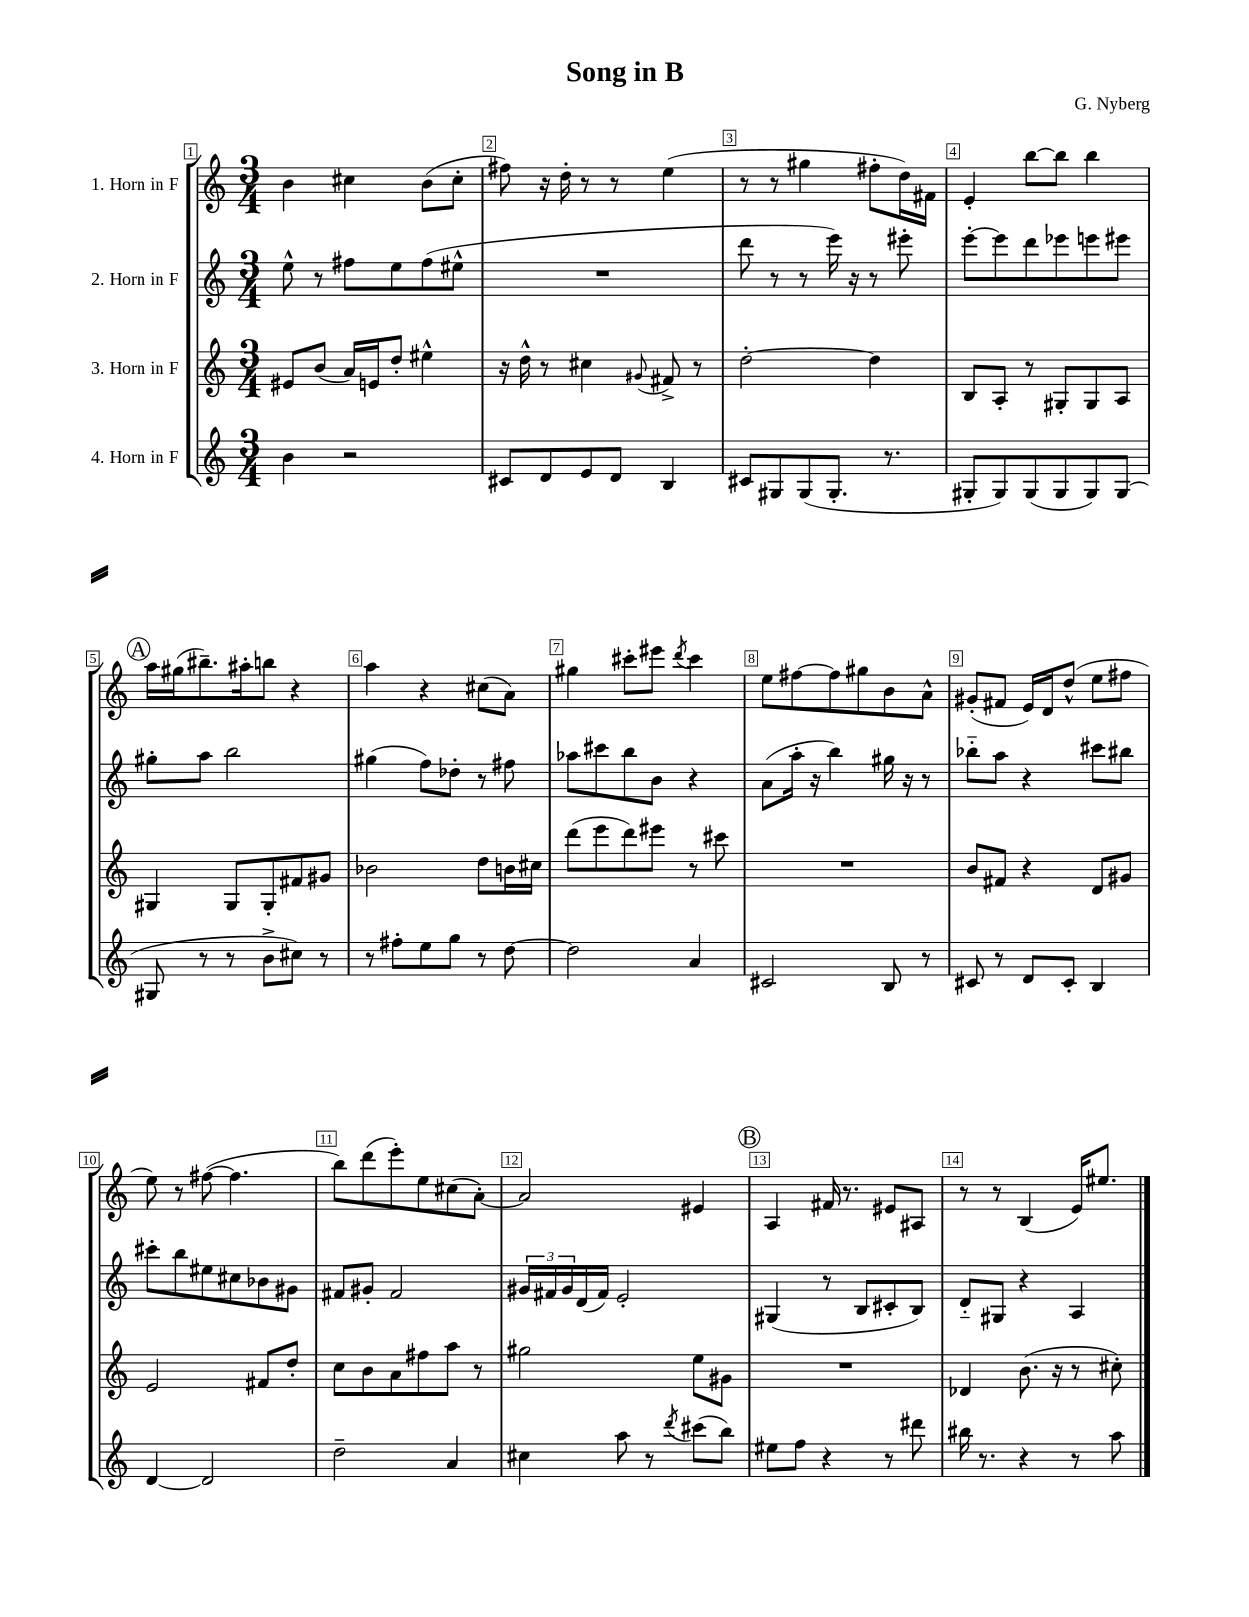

**kern	**kern	**kern	**kern
*part4	*part3	*part2	*part1
*staff4	*staff3	*staff2	*staff1
*I"4. Horn in F	*I"3. Horn in F	*I"2. Horn in F	*I"1. Horn in F
*clefG2	*clefG2	*clefG2	*clefG2
*k[]	*k[]	*k[]	*k[]
*M3/4	*M3/4	*M3/4	*M3/4
=1	=1	=1	=1
4b\	8e#X/L	8ee^^\	4b\
.	(8b/J	8r	.
2r	16a/LL)	8ff#X\L	4cc#X\
.	16en/J	.	.
.	8dd'/J	8ee\	.
.	4ee#X^^\	(8ff#\	(8b\L
.	.	8ee#X^^\J	8cc#'\J
=2	=2	=2	=2
8c#X/L	16r	2.r	8ff#X\)
.	16dd^^\	.	.
8d/	8r	.	16r
.	.	.	16dd'\
8e/	4cc#X\	.	8r
8d/J	.	.	8r
.	8qqg#X/	.	.
4B/	8f#X^/	.	(4ee\
.	8r	.	.
=3	=3	=3	=3
8c#X/L	[2dd'\	8ddd\	8r
8G#X/	.	8r	8r
(8G#/	.	8r	4gg#X\
8.G#'/J	.	16eee\)	.
.	.	16r	.
.	4dd\]	8r	8ff#X'\L
8.r	.	.	.
.	.	8eee#X'\	16dd\L)
.	.	.	16f#X\JJ
=4	=4	=4	=4
8G#X'/L	8B/L	[8eee'\L	4e'/
8G#/)	8A'/J	8eee\]	.
(8G#/	8r	8ddd\	[8bb\L
8G#/	8G#X'/L	8eee-X\	8bb\J]
8G#/)	8G#/	8eeen\	4bb\
(8G#/J	8A/J	8eee#X\J	.
!!LO:LB:g=z
!!LO:REH:place=s1:t=A
=5	=5	=5	=5
8G#X/	4G#X/	8gg#X'\L	16aa\LL
.	.	.	(16gg#X\J
8r	.	8aa\J	8.bb#X~\)
8r	8G#/L	2bb\	.
.	.	.	16aa#X'\k
8b^\L	8G#'/	.	8bbn\J
8cc#X\J)	8f#X/	.	4r
8r	8g#X/J	.	.
=6	=6	=6	=6
8r	2b-X\	(4gg#X\	4aa\
8ff#X'\L	.	.	.
8ee\	.	8ff\L)	4r
8gg\J	.	8dd-X'\J	.
8r	8dd\L	8r	(8cc#X\L
[8dd\	16bn\L	8ff#X\	8a\J)
.	16cc#X\JJ	.	.
=7	=7	=7	=7
2dd\]	(8ddd\L	8aa-X\L	4gg#X\
.	8eee\	8ccc#X\	.
.	8ddd\)	8bb\	8ccc#X'\L
.	8eee#X\J	8b\J	8eee#X\J
.	.	.	8qddd/
4a/	8r	4r	4ccc#\
.	8ccc#X\	.	.
=8	=8	=8	=8
2c#X/	2.r	(8a\L	8ee\L
.	.	16aa'\Jk	[8ff#X\
.	.	16r	.
.	.	4bb\)	8ff#\]
.	.	.	8gg#X\
8B/	.	16gg#X\	8b\
.	.	16r	.
8r	.	8r	8a^^\J
=9	=9	=9	=9
8c#X/	8b/L	8bb-X\L	(8g#X'/L
8r	8f#X/J	8aa\J	8f#X/J
8d/L	4r	4r	16e/LL)
.	.	.	16d/J
8c#'/J	.	.	(8dd^^/J
4B/	8d/L	8ccc#X\L	8ee\L
.	8g#X/J	8bb#X\J	8ff#X\J
!!LO:LB:g=z
=10	=10	=10	=10
[4d/	2e/	8ccc#X'\L	8ee\)
.	.	8bb\	8r
2d/]	.	8ee#X\	([8ff#X\
.	.	8cc#X\	4.ff#\]
.	8f#X/L	8b-X\	.
.	8dd'/J	8g#X\J	.
=11	=11	=11	=11
2dd~\	8cc\L	8f#X/L	8bb\L)
.	8b\	8g#X'/J	(8ddd\
.	8a\	2f#/	8eee'\)
.	8ff#X\	.	8ee\
4a/	8aa\J	.	(8cc#X\
.	8r	.	[8a'\J)
=12	=12	=12	=12
4cc#X\	2gg#X\	24g#X/LL	2a/]
.	.	24f#X/	.
.	.	24g#/	.
.	.	(16d/	.
.	.	16f#/JJ)	.
8aa\	.	2e'/	.
8r	.	.	.
8qddd/	.	.	.
(8ccc#X\L	8ee\L	.	4e#X/
8bb\J)	8g#X\J	.	.
!!LO:REH:place=s1:t=B
=13	=13	=13	=13
8ee#X\L	2.r	(4G#X/	4A/
8ff\J	.	.	.
4r	.	8r	16f#X/
.	.	.	8.r
.	.	8B/L	.
8r	.	8c#X'/	8e#X/L
8ddd#X\	.	8B/J)	8A#X/J
=14	=14	=14	=14
16bb#X\	4d-X/	8d/L	8r
8.r	.	.	.
.	.	8G#X/J	8r
4r	(8.b\	4r	(4B/
.	16r	.	.
8r	8r	4A/	16e/KL)
.	.	.	8.ee#X/J
8aa\	8cc#X'\)	.	.
==	==	==	==
*-	*-	*-	*-
